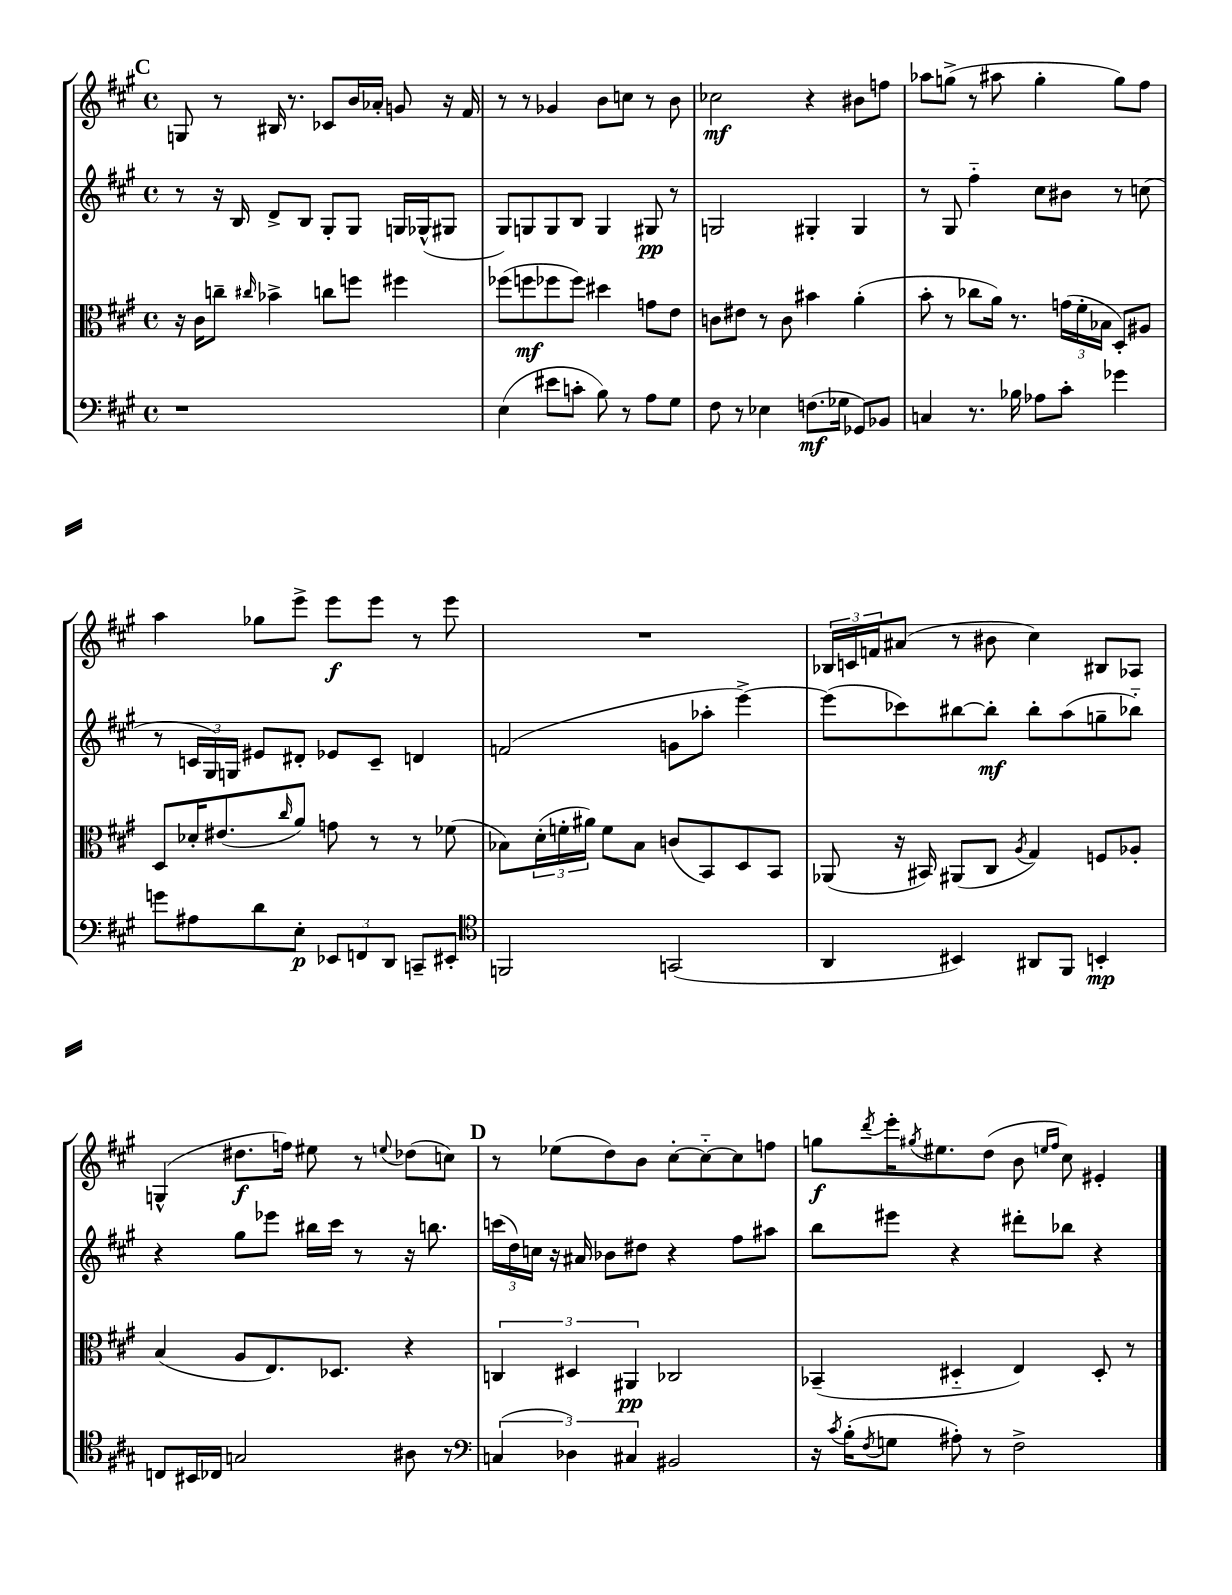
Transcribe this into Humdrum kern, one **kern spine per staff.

**kern	**kern	**kern	**kern
*staff4	*staff3	*staff2	*staff1
*clefF4	*clefC3	*clefG2	*clefG2
*k[f#c#g#]	*k[f#c#g#]	*k[f#c#g#]	*k[f#c#g#]
*M4/4	*M4/4	*M4/4	*M4/4
*met(c)	*met(c)	*met(c)	*met(c)
1r	16r	8r	8G
.	16c#	.	.
.	8cc~	16r	8r
.	.	16B	.
.	16qqcc#	.	.
.	4b-^	8d^	16B#
.	.	.	8.r
.	.	8B	.
.	8cc	8G#'	8c-
.	8ff	8G#	16b
.	.	.	16a-'
.	4ff#	16G	8g
.	.	(16G-^^	.
.	.	8G#	16r
.	.	.	16f#
=	=	=	=
(4E	(8ff-	8G#)	8r
.	8ff	8G	8r
8e#	8ff-	8G	4g-
8c'	8ff-)	8B	.
8B)	4dd#	4G	8b
8r	.	.	8cc
8A	8g	8G#	8r
8G#	8e	8r	8b
=	=	=	=
8F#	8c	2G	2cc-
8r	8e#	.	.
4E-	8r	.	.
.	8c	.	.
(8.F	4b#	4G#'	4r
16G-	.	.	.
8GG-)	(4a'	4G#	8b#
8BB-	.	.	8ff
=	=	=	=
4C	8b'	8r	8aa-
.	8r	8G#	(8gg^
8.r	8cc-	4ff#'~	8r
.	16a)	.	8aa#
16B-	8.r	.	.
8A-	.	8cc#	4gg'
8c#'	(24g	8b#	.
.	24f#'	.	.
.	24B-	.	.
4g-	8D')	8r	8gg)
.	8A#	(8cc	8ff#
=	=	=	=
8g	8D	8r	4aa
8A#	16d-'	24c	.
.	.	24G#)	.
.	(8.e#	.	.
.	.	24G	.
8d	.	8e#	8gg-
.	16qqcc#	.	.
8E'	8a)	8d#'	8eee^
12EE-	8g	8e-	8eee
12FF	.	.	.
.	8r	8c~	8eee
12DD	.	.	.
8CC~	8r	4d	8r
8EE#'	(8f-	.	8eee
=	=	=	=
*clefC4	*	*	*
2FF	8B-)	(2f	1r
.	(24d'	.	.
.	24f'	.	.
.	24a#)	.	.
.	8f	.	.
.	8B-	.	.
(2GG	(8c	8g	.
.	8BB)	8aa-'	.
.	8D	[4eee^)	.
.	8BB	.	.
=	=	=	=
4AA	(8AA-	(8eee]	24B-
.	.	.	24c
.	.	.	24f
.	16r	8ccc-)	(8a#
.	16BB#)	.	.
4BB#)	(8AA#	[8bb#	8r
.	8C#	8bb#']	8b#
.	8qA	.	.
8AA#	4G#)	8bb#'	4cc#)
8FF#	.	(8aa	.
4BB'	8F	8gg~	8B#
.	8A-'	8bb-'~)	8A-
=	=	=	=
8C	(4B	4r	(4G^^
16BB#	.	.	.
16C-	.	.	.
2G	8A	8gg#	8.dd#
.	8.E)	8eee-	.
.	.	.	16ff)
.	.	16bb#	8ee#
.	8.D-	16ccc#	.
.	.	8r	8r
.	.	.	8qqee
8A#	4r	16r	(8dd-
.	.	8.bb	.
8r	.	.	8cc)
=	=	=	=
*clefF4	*	*	*
(6C	6C	(24ccc	8r
.	.	24dd)	.
.	.	24cc	.
.	.	16r	(8ee-
6D-)	6D#	.	.
.	.	16a#	.
.	.	8b-	8dd)
6C#	6AA#	.	.
.	.	8dd#	8b
2BB#	2C-	4r	[8cc#'
.	.	.	8cc#'~_
.	.	8ff#	8cc#]
.	.	8aa#	8ff
=	=	=	=
16r	(4BB-~	8bb	8gg
8qc#	.	.	.
(16B'	.	.	.
8qF#	.	.	8qddd
8G	.	8eee#	16eee'
.	.	.	8qgg#
.	.	.	8.ee#
8A#')	4D#'~	4r	.
8r	.	.	(8dd
2F#^	4E)	8ddd#'	8b
.	.	.	16qqee
.	.	.	16qqff#
.	.	8bb-	8cc#)
.	8D#'	4r	4e#'
.	8r	.	.
==	==	==	==
*-	*-	*-	*-
